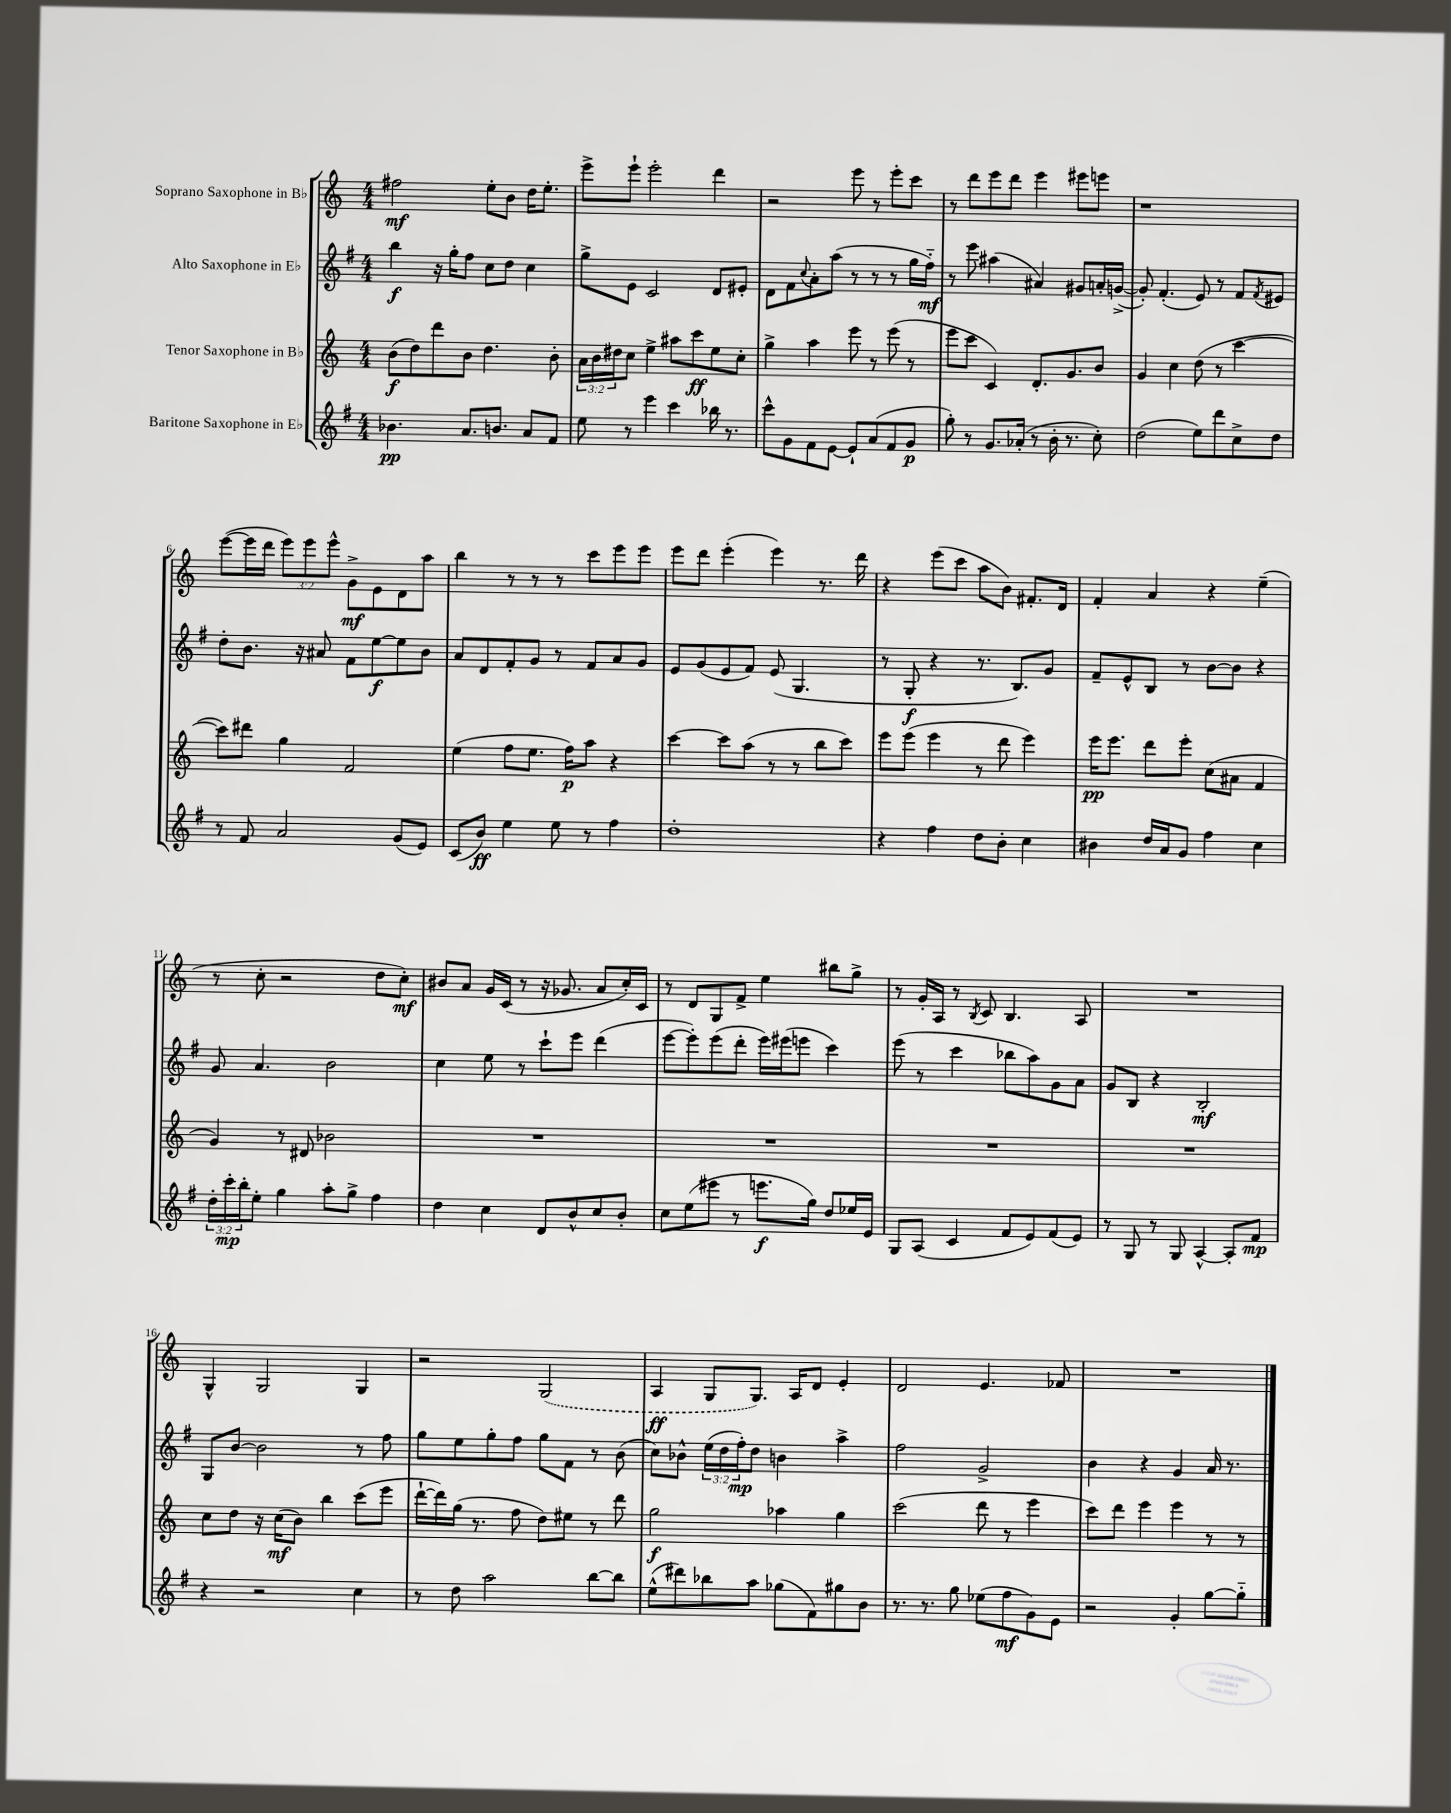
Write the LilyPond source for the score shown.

<<
\new StaffGroup <<
\new Staff = "s0" \with { instrumentName = "Soprano Saxophone in Bb" } {
    \clef treble \key c \major \numericTimeSignature \time 4/4 \override Staff.TupletNumber.text = #tuplet-number::calc-fraction-text
    fis''2\mf e''8-. b'8 d''16 e''8.-. |
    e'''8-> e'''8-! e'''2-. d'''4 |
    r2 e'''8 r8 e'''8-. c'''8 |
    r8 d'''8 e'''8 d'''8 e'''4 eis'''8 e'''8 |
    r1 |
    e'''8~( e'''16 d'''16 \tuplet 3/2 { e'''8) e'''8 e'''8-^ } g'8->\mf e'8 d'8 a''8 |
    b''4 r8 r8 r8 c'''8 e'''8 e'''8 |
    e'''8 d'''8 e'''4-.( e'''4) r8. d'''16 |
    r4 e'''8( c'''8 a''8 b'8) fis'8.-. d'16 |
    f'4-. a'4 r4 e''4--( |
    r8 c''8-. r2 d''8 c''8-.\mf) |
    bis'8 a'8 g'16 c'16( r8 r16 ges'8. a'8 c''16-.) c'16 |
    r8 d'8 g8 f'8-> e''4 bis''8 g''8-> |
    r8 g'16-. a16 r8 \acciaccatura { b8 } c'8 b4. a8 |
    R1 |
    g4-^ g2 g4 |
    r2 \once \slurDashed g2( |
    a4\ff g8 g8.) a16 d'8 e'4-. |
    d'2 e'4. fes'8 |
    R1 \bar "|." |
}
\new Staff = "s1" \with { instrumentName = "Alto Saxophone in Eb" } {
    \clef treble \key g \major \numericTimeSignature \time 4/4 \override Staff.TupletNumber.text = #tuplet-number::calc-fraction-text
    b''4\f r16 g''16-. fis''8 c''8 d''8 c''4 |
    g''8-> e'8 c'2 d'8 eis'8-. |
    d'8 fis'8 \appoggiatura { c''8 } a'8-. a''8( r8 r8 r8 g''16 fis''16-_\mf) |
    r8 e'''8 ais''4( ais'4) gis'8 a'16-. g'16~->( |
    g'8-.) fis'4.-.( e'8) r8 fis'8 \acciaccatura { fis'8 } eis'8 |
    d''8-. b'8. r16 ais'8 fis'8 e''8~\f e''8 b'8 |
    a'8 d'8 fis'8-. g'8 r8 fis'8 a'8 g'8 |
    e'8 g'8( e'8 fis'8) e'8( g4. |
    r8 g8-.\f r4 r8. b8.) g'8 |
    fis'8-- e'8-^ b8 r8 b'8~ b'8 r4 |
    g'8 a'4. b'2 |
    c''4 e''8 r8 c'''8-! e'''8 d'''4( |
    e'''8~ e'''8-.) e'''8( d'''8-. e'''16) eis'''16( e'''8 c'''4) |
    e'''8( r8 c'''4 bes''8 a''8) g'8 a'8 |
    g'8 b8 r4 b2-.\mf |
    g8 b'8~ b'2 r8 fis''8 |
    g''8 e''8 g''8-. fis''8 g''8 fis'8 r8 b'8( |
    c''8) bes'8-^ \tuplet 3/2 { e''16( d''16 fis''16-.\mp) } d''8 b'4 a''4-> |
    fis''2 g'2-> |
    b'4 r4 g'4 a'16 r8. \bar "|." |
}
\new Staff = "s2" \with { instrumentName = "Tenor Saxophone in Bb" } {
    \clef treble \key c \major \numericTimeSignature \time 4/4 \override Staff.TupletNumber.text = #tuplet-number::calc-fraction-text
    b'8\f( d''8) d'''8 b'8 d''4. b'8-. |
    \tuplet 3/2 { a'16 b'16 dis''16 } c''8 e''4-> ais''8 c'''8\ff e''8 c''8-. |
    g''4-> a''4 e'''8 r8 e'''8( r8 |
    e'''8 c'''8 c'4) d'8.-. g'8. b'8 |
    g'4 c''4 d''8( r8 c'''4~ |
    c'''8) dis'''8 g''4 f'2 |
    e''4( f''8 e''8. f''16\p) a''8 r4 |
    c'''4~ c'''8 a''8( r8 r8 b''8 c'''8) |
    e'''8 e'''8( e'''4 r8 d'''8 e'''4) |
    e'''16\pp e'''8. d'''8 e'''8-. c''8( ais'8 f'4 |
    g'4) r8 dis'8 bes'2 |
    R1 |
    R1 |
    R1 |
    R1 |
    c''8 d''8 r16 c''16\mf( b'8) b''4 c'''8( e'''8 |
    d'''16~-! d'''16) g''16( r8. f''8 d''8) eis''8 r8 d'''8 |
    g''2\f aes''4 g''4 |
    c'''2( d'''8 r8 e'''4 |
    c'''8) d'''8 e'''4 e'''4 r8 r8 \bar "|." |
}
\new Staff = "s3" \with { instrumentName = "Baritone Saxophone in Eb" } {
    \clef treble \key g \major \numericTimeSignature \time 4/4 \override Staff.TupletNumber.text = #tuplet-number::calc-fraction-text
    bes'4.\pp a'8. b'8. a'8 fis'8 |
    e''8 r8 e'''4 c'''4 bes''16 r8. |
    c'''8-^ g'8 fis'8 e'8~ e'8-! a'8( fis'8 g'8\p |
    g''8-.) r8 g'8. aes'16-.( r8 b'16-. r8. c''8-.) |
    d''2( e''8) d'''8 c''8-> d''8 |
    r8 fis'8 a'2 g'8( e'8) |
    c'8( b'8\ff) e''4 e''8 r8 fis''4 |
    d''1-. |
    r4 fis''4 d''8 b'8-. c''4 |
    bis'4 d''16 a'16 g'8 fis''4 c''4 |
    \tuplet 3/2 { d''16-. c'''16-.\mp b''16-. } e''8-. g''4 a''8-. g''8-> fis''4 |
    d''4 c''4 d'8 b'8-^ c''8 b'8-. |
    c''8 e''8( eis'''8 r8 e'''8.\f g''16) d''8 ees''16 e'16 |
    g8 a8( c'4 fis'8 e'8) fis'8( e'8) |
    r8 g8 r8 g8 a4~-^ a8-. fis'8\mp |
    r4 r2 c''4 |
    r8 d''8 a''2 b''8~ b''8 |
    e''8-^( dis'''8) bes''8 a''8 ges''8( fis'8) gis''8 b'8 |
    r8. r8. g''8 ees''8( fis''8\mf g'8) e'8 |
    r2 g'4-. g''8~ g''8-_ \bar "|." |
}
>>
>>
